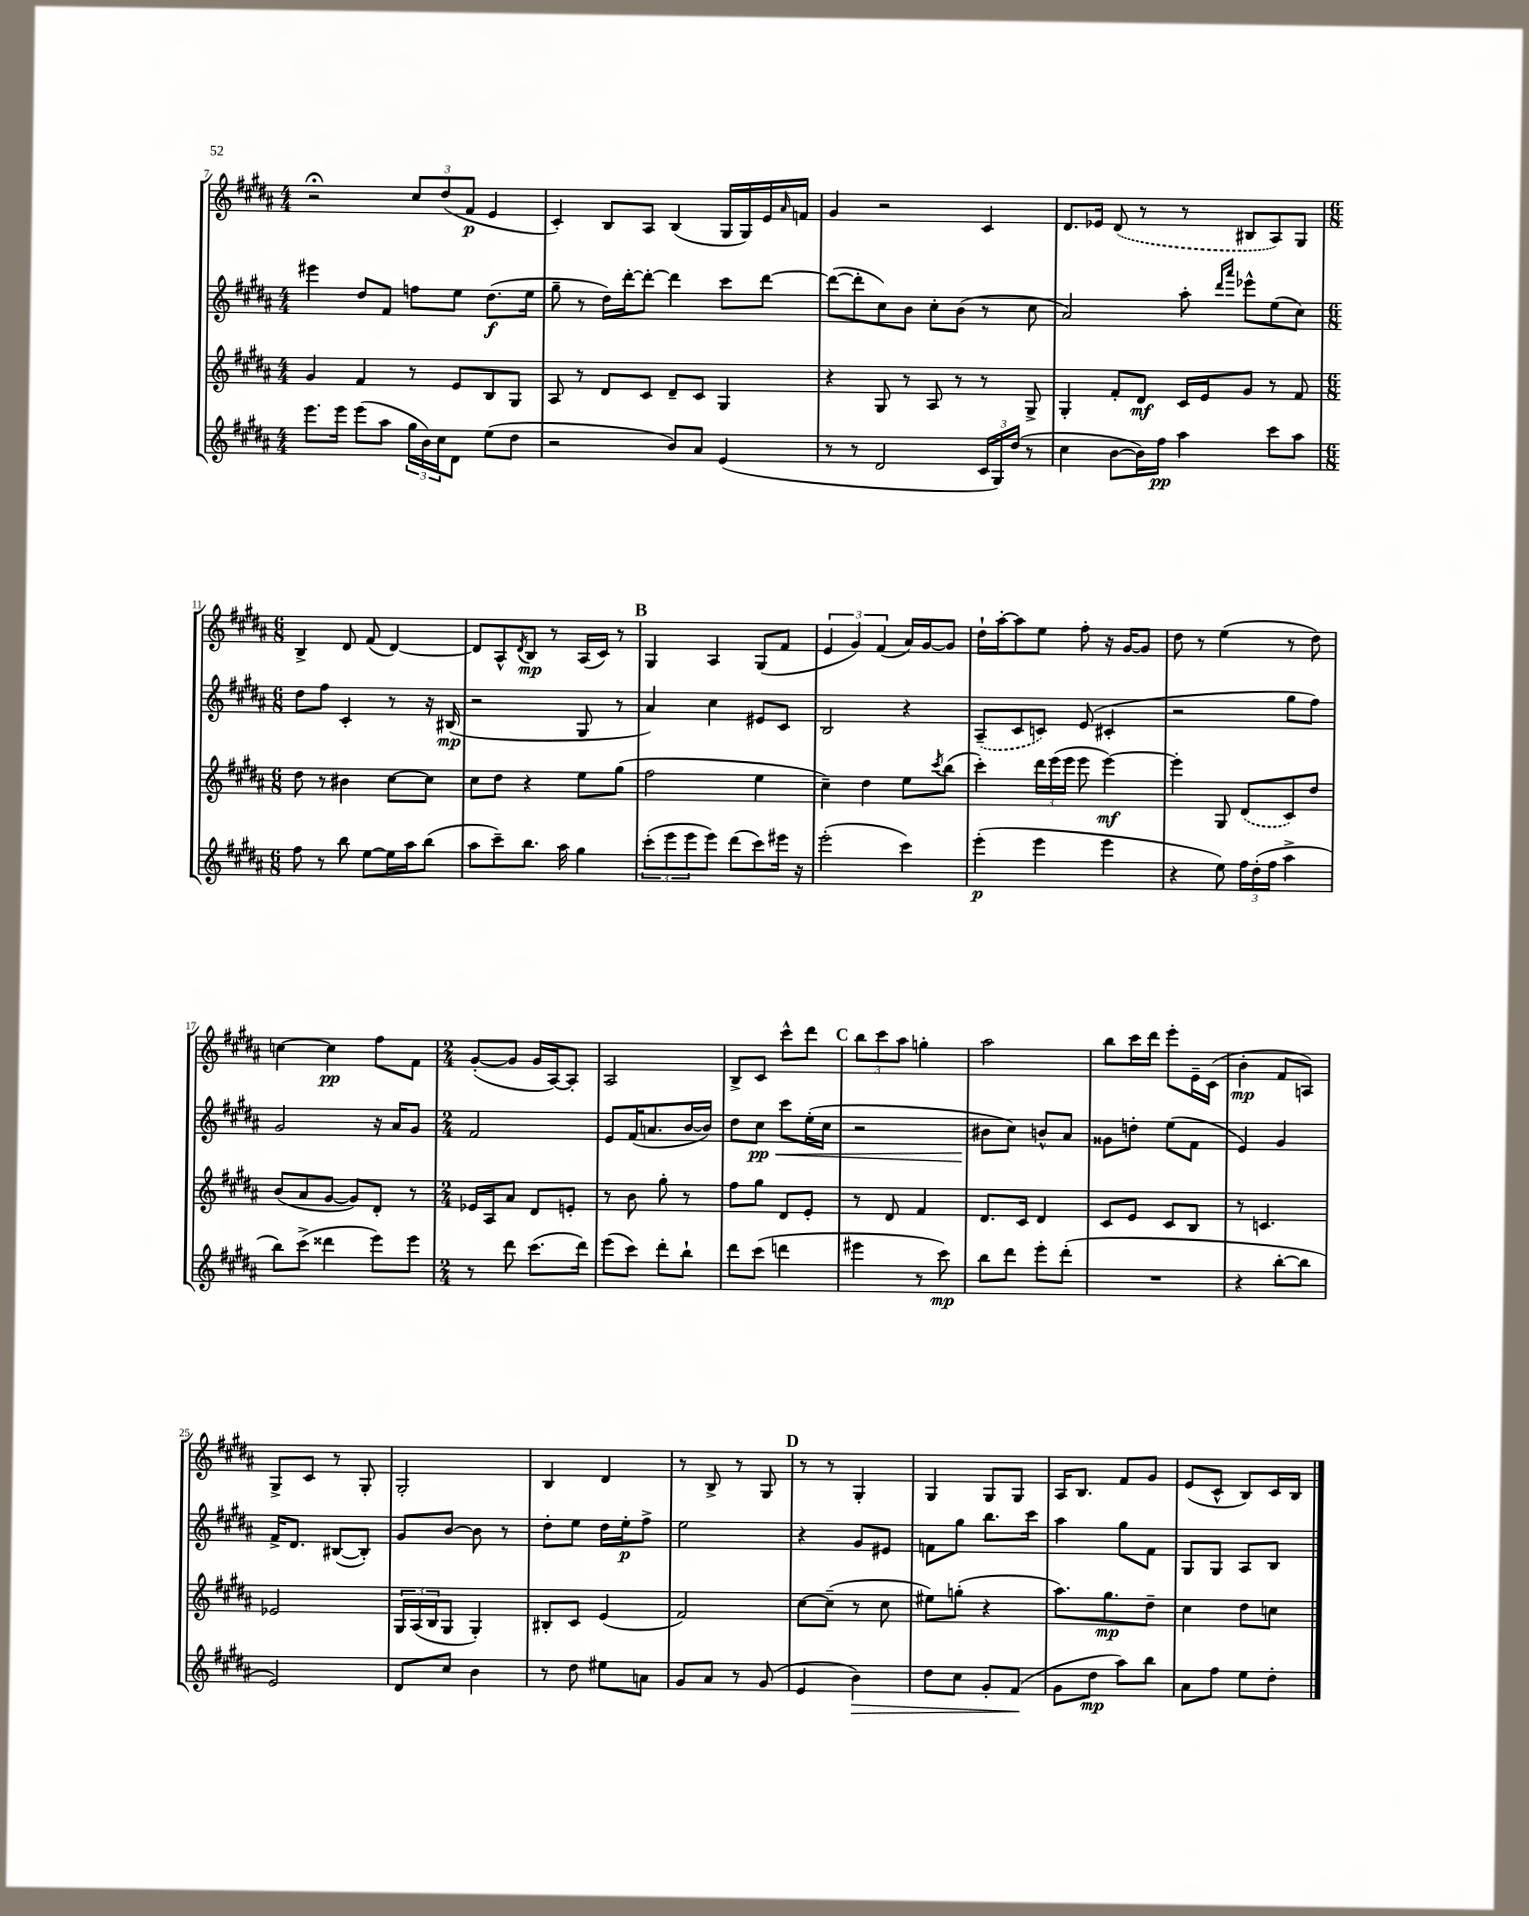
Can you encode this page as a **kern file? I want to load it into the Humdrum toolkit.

**kern	**kern	**kern	**kern
*staff4	*staff3	*staff2	*staff1
*clefG2	*clefG2	*clefG2	*clefG2
*k[f#c#g#d#a#]	*k[f#c#g#d#a#]	*k[f#c#g#d#a#]	*k[f#c#g#d#a#]
*M4/4	*M4/4	*M4/4	*M4/4
8.eee\L	4g#/	4eee#\	2r;
16eee\Jk	.	.	.
(8eee\L	4f#/	8dd#/L	.
8aa#\J	.	8f#/J	.
24gg#\LL	8r	8ff\L	12cc#/L
24b\)	.	.	.
24cc#\J	.	.	(12dd#/
8d#\J	8e/L	8ee\J	.
.	.	.	12f#/J
(8ee\L	8B/	(8.dd#\L	4e/
8dd#\J	8G#/J	.	.
.	.	16ee\Jk	.
=	=	=	=
2r	8A#/	8gg#~\	4c#'/)
.	8r	8r	.
.	8d#/L	16dd#\LL)	8B/L
.	.	[16ddd#'\J	.
.	8c#/J	8ddd#'\_J	8A#/J
8b/L)	8d#~/L	4ddd#\]	(4B/
8a#/J	8c#/J	.	.
(4e/	4G#/	8ccc#\L	16G#/LL
.	.	.	16G#/)
.	.	[8ddd#\J	16e/
.	.	.	16qqa#/
.	.	.	16f/JJ
=	=	=	=
8r	4r	(8ddd#\_L	4g#/
8r	.	8ddd#'\]	.
2d#/	8G#/	8cc#\)	2r
.	8r	8b\J	.
.	8A#/	8cc#'\L	.
.	8r	(8b\J	.
24c#/LL	8r	8r	4c#/
24G#/)	.	.	.
(24dd#/JJ	.	.	.
8r	8G#^/	8cc#\	.
=	=	=	=
4cc#\	4G#'/	2a#/)	8.d#/L
.	.	.	16e-/Jk
[8b\L	8f#'/L	.	(8d#/
16b\]L)	8d#/J	.	8r
16ff#\JJ	.	.	.
4aa#\	16c#/LL	8aa#'\	8r
.	16e/J	.	.
.	.	16qqddd#/LL	.
.	.	16qqaaa#/JJ	.
.	8g#/J	8eee-^^\L	8B#/L
8ccc#\L	8r	(8ee\	8A#/)
8aa#\J	8f#/	8cc#\J)	8G#/J
=	=	=	=
*M6/8	*M6/8	*M6/8	*M6/8
8ff#\	8dd#\	8dd#\L	4B^/
8r	8r	8ff#\J	.
8bb\	4b#\	4c#'/	8d#/
[8ee\L	.	.	(8f#/
16ee\]L	[8cc#\L	8r	[4d#/)
16aa#\J	.	.	.
(8bb\J	8cc#\]J	16r	.
.	.	(16B#/	.
=	=	=	=
8aa#\L	8cc#\L	2r	8d#/]L
8ccc#~\)	8dd#\J	.	8A#^^/
.	.	.	8qd#/
8.bb\J	4r	.	8B/J
.	.	.	8r
16aa#\	.	.	.
4gg#\	8ee\L	8G#/	(16A#/LL
.	.	.	16c#/JJ)
.	(8gg#\J	8r	8r
=	=	=	=
(12ccc#'\L	2ff#\	4a#/)	4G#/
12eee\	.	.	.
12eee\	.	.	.
8eee\J)	.	4cc#\	4A#/
(8ddd#\L	.	.	.
8ccc#\)	4ee\	8e#/L	(8G#/L
16eee#\Jk	.	8c#/J	8f#/J
16r	.	.	.
=	=	=	=
(2eee'\	4cc#~\)	2B/	6e/
.	.	.	6g#/)
.	4dd#\	.	.
.	.	.	(6f#/
4ccc#\)	8ee\L	4r	16a#/LL)
.	.	.	[16g#/J
.	8qccc#/	.	.
.	(8bb\J	.	8g#/]J
=	=	=	=
(4eee'\	4ccc#'\)	(8A#~/L	16dd#`\LL
.	.	.	[16aa#'\J
.	.	8c#/	8aa#\]
4eee\	24ddd#\LL	8c/J)	8ee\J
.	(24eee\	.	.
.	24eee\JJ	.	.
.	8eee\	(8e/	8ff#'\
4eee\	[4eee\)	4c#'/	16r
.	.	.	[16g#/LK
.	.	.	8g#/]J
=	=	=	=
4r	4eee'\]	2r	8dd#\
.	.	.	8r
8ee\)	8G#/	.	(4ee\
24ff#\LL	(8d#/L	.	.
(24dd#'\	.	.	.
24ff#\JJ	.	.	.
4aa#^\	8c#/)	8gg#\L	8r
.	8dd#/J	8ff#\J)	8dd#\)
=	=	=	=
8bb\L)	(8b/L	2g#/	[4cc\
(8ccc#^\J	8a#/	.	.
4ddd##\	[8g#/J	.	4cc\]
.	8g#/]L)	.	.
8eee\L)	8d#'/J	16r	8ff#\L
.	.	16a#/LK	.
8eee\J	8r	8g#/J	8f#\J
=	=	=	=
*M2/4	*M2/4	*M2/4	*M2/4
8r	16e-/LL	2f#/	([8g#'/L
.	16A#/J	.	.
8ddd#\	8a#/J	.	8g#/]J
(8.ccc#\L	8d#/L	.	16g#/LL
.	.	.	[16A#/J)
.	8e'/J	.	8A#'/]J
16ddd#\Jk)	.	.	.
=	=	=	=
(8eee\L	8r	8e/L	2A#/
8ccc#\J)	8b\	(16f#/K	.
.	.	8.a/	.
8ddd#'\L	8gg#'\	.	.
8bb`\J	8r	[16b/L	.
.	.	16b/]JJ)	.
=	=	=	=
8ddd#\L	8ff#\L	8dd#\L	8B^/L
(8ccc#\J	8gg#\J	8cc#\J	8c#/J
4ddd\	8d#/L	8ccc#\L	8ccc#^^\L
.	8e'/J	(16ee'\L	8ddd#\J
.	.	16cc#\JJ	.
=	=	=	=
4eee#\	8r	2r	12bb\L
.	.	.	12ccc#\
.	8d#/	.	.
.	.	.	12aa#\J
8r	4f#/	.	4gg'\
8ccc#\)	.	.	.
=	=	=	=
8bb\L	8.d#/L	8b#\L	2aa#\
8ddd#\J	.	8cc#\J)	.
.	16c#/Jk	.	.
8eee'\L	4d#/	8b^^/L	.
(8ddd#'\J	.	8a#/J	.
=	=	=	=
2r	8c#/L	8g##\L	8bb\L
.	8e/J	8dd'\J	16ccc#\L
.	.	.	16ddd#\JJ
.	8c#/L	(8ee\L	8eee'\L
.	8B/J	8f#\J	16e~\L
.	.	.	(16c#\JJ
=	=	=	=
4r	8r	4e/)	4b'\
.	4.c/	.	.
[8bb'\L	.	4g#/	8f#/L
8bb\]J	.	.	8A/J)
=	=	=	=
2e/)	2e-/	16f#^/LK	8G#^/L
.	.	8.d#/J	.
.	.	.	8c#/J
.	.	([8B#/L	8r
.	.	8B#'/]J)	8G#'/
=	=	=	=
8d#/L	24G#/LL	8g#/L	2G#'/
.	(24A#/	.	.
.	24B/J	.	.
8cc#/J	8G#/J	[8b/J	.
4b\	4G#'/)	8b\]	.
.	.	8r	.
=	=	=	=
8r	8B#'/L	8dd#'\L	4B/
8dd#\	8c#/J	8ee\J	.
8ee#\L	(4e/	16dd#\LL	4d#/
.	.	16ee'\J	.
8a\J	.	8ff#^\J	.
=	=	=	=
8g#/L	2f#/)	2ee\	8r
8a#/J	.	.	8B^/
8r	.	.	8r
(8g#/	.	.	8G#/
=	=	=	=
4e/	[8cc#\L	4r	8r
.	(8cc#~\]J	.	8r
4b\)	8r	8g#/L	4G#'/
.	8cc#\	8e#/J	.
=	=	=	=
8dd#\L	8ee#\L)	8f\L	4G#/
8cc#\J	(8gg'\J	8gg#\J	.
8g#'/L	4r	8.bb\L	8G#/L
(8f#/J	.	.	8G#/J
.	.	16ccc#\Jk	.
=	=	=	=
8g#\L	8.aa#\L)	4aa#\	16A#/LK
.	.	.	8.B/J
8dd#\J	.	.	.
.	8.gg#\	.	.
8aa#\L)	.	8gg#\L	8f#/L
8bb\J	8dd#~\J	8f#\J	8g#/J
=	=	=	=
8a#\L	4cc#\	8G#/L	(8e/L
8ff#\J	.	8G#/J	8c#^^/J
8ee\L	8dd#\L	8A#/L	8B/L)
8dd#'\J	8cc\J	8B/J	16c#/L
.	.	.	16B/JJ
==	==	==	==
*-	*-	*-	*-
